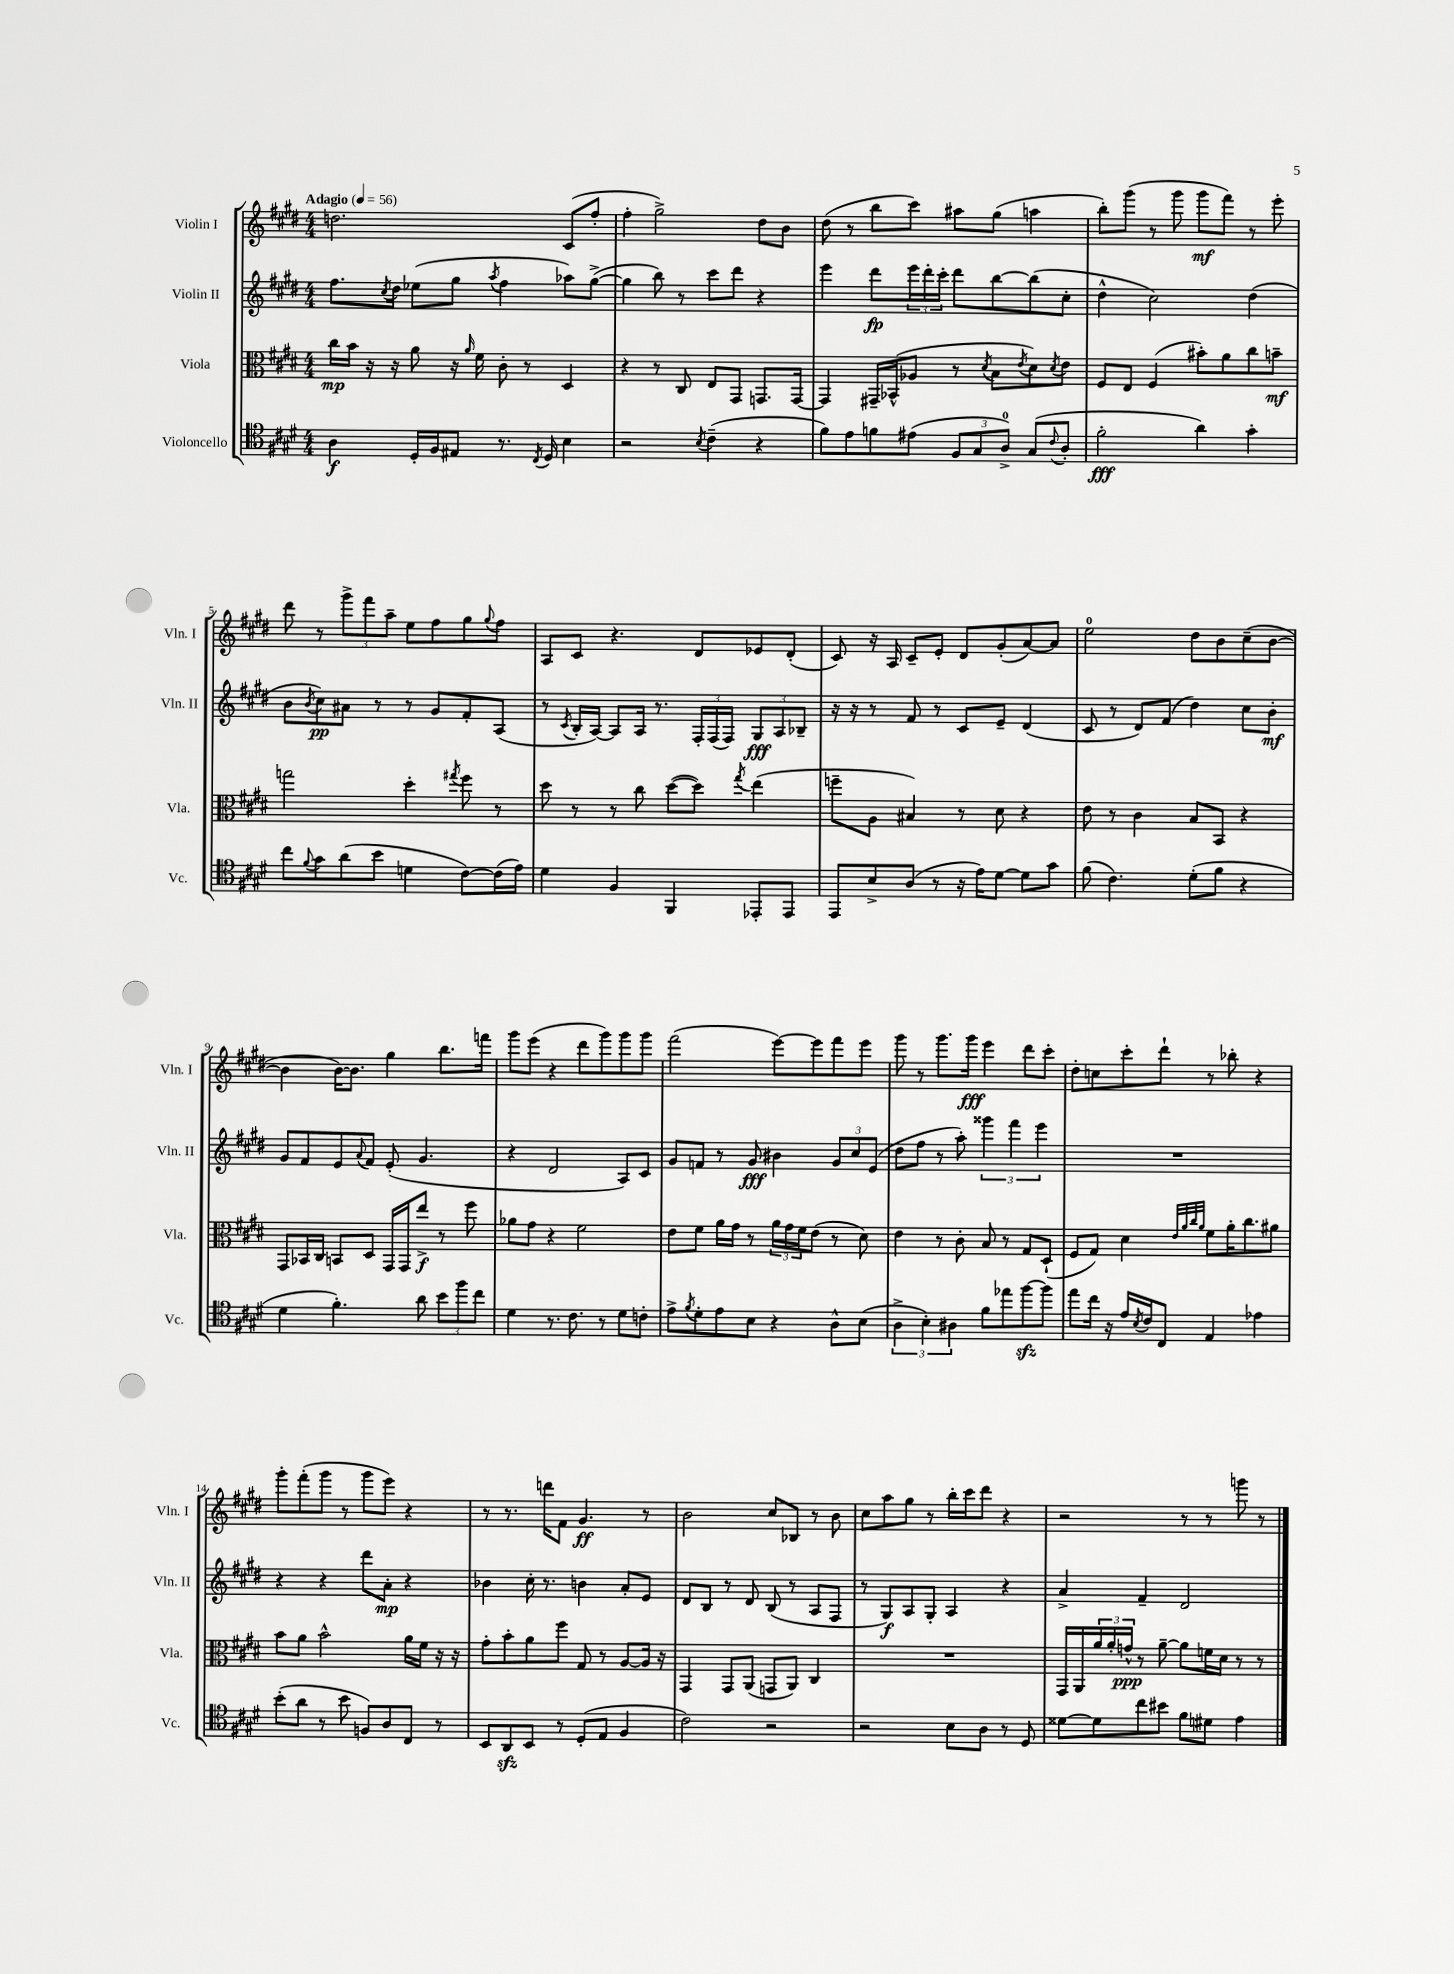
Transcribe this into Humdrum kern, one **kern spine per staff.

**kern	**dynam	**kern	**dynam	**kern	**dynam	**kern	**dynam
*part4	*part4	*part3	*part3	*part2	*part2	*part1	*part1
*staff4	*staff4	*staff3	*staff3	*staff2	*staff2	*staff1	*staff1
*I"Violoncello	*	*I"Viola	*	*I"Violin II	*	*I"Violin I	*
*I'Vc.	*	*I'Vla.	*	*I'Vln. II	*	*I'Vln. I	*
*clefC4	*	*clefC3	*	*clefG2	*	*clefG2	*
*k[f#c#g#d#]	*	*k[f#c#g#d#]	*	*k[f#c#g#d#]	*	*k[f#c#g#d#]	*
*M4/4	*	*M4/4	*	*M4/4	*	*M4/4	*
*MM56	*	*MM56	*	*MM56	*	*MM56	*
=1	=1	=1	=1	=1	=1	=1	=1
!	!	!	!	!	!	!LO:TX:a:B:t=Adagio	!
4A\	f	16cc#\LL	mp	8.ff#\L	.	2.ddn\	.
.	.	16b\JJ	.	.	.	.	.
.	.	16r	.	.	.	.	.
.	.	.	.	8qcc#/	.	.	.
.	.	16r	.	16dd#\Jk	.	.	.
16D#'/LL	.	8a\	.	(8ee-X\L	.	.	.
16F#/J	.	.	.	.	.	.	.
8E#X/J	.	16r	.	8gg#\J	.	.	.
.	.	16qqa/	.	.	.	.	.
.	.	16f#\	.	.	.	.	.
.	.	.	.	8qaa/	.	.	.
8.r	.	8c#'\	.	4ff#\	.	.	.
.	.	8r	.	.	.	.	.
8qC#/	.	.	.	.	.	.	.
16D#/	.	.	.	.	.	.	.
4B\	.	4D#/	.	8aa-X\L)	.	(8c#/L	.
.	.	.	.	([8gg#^\J	.	8ff#'/J	.
=2	=2	=2	=2	=2	=2	=2	=2
2r	.	4r	.	4gg#\]	.	4ff#'\	.
.	.	8r	.	8bb\)	.	2gg#^\)	.
.	.	8C#/	.	8r	.	.	.
8qB/	.	.	.	.	.	.	.
(4c#~\	.	8E/L	.	8ccc#\L	.	.	.
.	.	8GG#/J	.	8ddd#\J	.	.	.
4r	.	8.GGn/L	.	4r	.	8dd#\L	.
.	.	.	.	.	.	8b\J	.
.	.	[16GG/Jk	.	.	.	.	.
=3	=3	=3	=3	=3	=3	=3	=3
8f#\L)	.	4GG/]	.	4eee\	.	(8dd#\	.
8e\	.	.	.	.	.	8r	.
8fn\	.	16GG#X~/LL	.	8ddd#\L	fp	8bb\L	.
.	.	(16BB-X^^/J	.	.	.	.	.
(8e#X\J	.	8A-X/J	.	24eee\L	.	8ccc#\J)	.
.	.	.	.	24ddd#'\	.	.	.
.	.	.	.	24ccc#'\JJ	.	.	.
12F#/L	.	8r	.	8ddd#\L	.	8aa#X\L	.
12G#/	.	.	.	.	.	.	.
.	.	8qd#/	.	.	.	.	.
.	.	8B\L	.	[8bb\	.	(8gg#\J	.
12A^/J)	.	.	.	.	.	.	.
.	.	8qe/	.	.	.	.	.
(8G#/L	.	8d#\)	.	(8bb\]	.	4aan\	.
8qqc#/	.	8qd#/	.	.	.	.	.
8A'/J	.	8e\J	.	8cc#'\J	.	.	.
=4	=4	=4	=4	=4	=4	=4	=4
2f#'\	fff	8F#/L	.	4dd#^^\	.	8bb'\L)	.
.	.	8E/J	.	.	.	(8ggg#\J	.
.	.	(4F#/	.	2cc#\)	.	8r	.
.	.	.	.	.	.	8ggg#\	.
4a\)	.	8b#X'\L)	.	.	.	8ggg#\L	mf
.	.	8a\	.	.	.	8fff#\J)	.
4g#'\	.	8cc#\	.	(4dd#\	.	8r	.
.	.	8bn~\J	mf	.	.	8eee'\	.
!!LO:LB:g=z
=5	=5	=5	=5	=5	=5	=5	=5
8cc#\L	.	2ggn\	.	8b\L	.	8ddd#\	.
8qqf#/	.	.	.	8qb/	.	.	.
8g#\	.	.	.	8cc#\)	pp	8r	.
(8a\	.	.	.	8a#X\J	.	12ggg#^\L	.
.	.	.	.	.	.	12fff#\	.
8b\J	.	.	.	8r	.	.	.
.	.	.	.	.	.	12aa~\J	.
4dn\	.	4dd#'\	.	8r	.	8ee\L	.
.	.	.	.	8g#/L	.	8ff#\	.
.	.	8qgg#X/	.	.	.	.	.
[8c#\L)	.	8ff#\	.	8f#'/	.	8gg#\	.
.	.	.	.	.	.	8qqgg#/	.
(16c#\L]	.	8r	.	(8A/J	.	8ff#\J	.
16e\JJ)	.	.	.	.	.	.	.
=6	=6	=6	=6	=6	=6	=6	=6
4d#\	.	8dd#\	.	8r	.	8A/L	.
.	.	.	.	8qc#/	.	.	.
.	.	8r	.	16B'/LL	.	8c#/J	.
.	.	.	.	[16A/JJ)	.	.	.
4F#/	.	8r	.	8A/L]	.	4.r	.
.	.	8cc#\	.	16A/Jk	.	.	.
.	.	.	.	8.r	.	.	.
4FF#/	.	([8dd#\L	.	.	.	.	.
.	.	8dd#\J])	.	24F#'/LL	.	8d#/L	.
.	.	.	.	(24F#/	.	.	.
.	.	.	.	24F#/JJ)	.	.	.
.	.	8qgg#/	.	.	.	.	.
8EE-X'/L	.	(4ee\	.	12G#/L	fff	8e-X/	.
.	.	.	.	12A/	.	.	.
8EE-/J	.	.	.	.	.	(8d#'/J	.
.	.	.	.	12B-X~/J	.	.	.
=7	=7	=7	=7	=7	=7	=7	=7
8EE/L	.	8ffn~\L	.	16r	.	8c#/)	.
.	.	.	.	16r	.	.	.
8B^/	.	8A\J	.	8r	.	16r	.
.	.	.	.	.	.	16A/	.
(8A/J	.	4B#X/)	.	8f#/	.	8c#~/L	.
8r	.	.	.	8r	.	8e'/J	.
16r	.	8r	.	8c#/L	.	8d#/L	.
16e\KL)	.	.	.	.	.	.	.
[8d#\J	.	8d#\	.	8e~/J	.	(8g#'/	.
8d#\L]	.	4r	.	(4d#/	.	[8a/)	.
8g#\J	.	.	.	.	.	8a/J]	.
=8	=8	=8	=8	=8	=8	=8	=8
(8f#\	.	8e\	.	8c#/	.	2ee\	.
4.c#\)	.	8r	.	8r	.	.	.
.	.	4c#\	.	8d#/L)	.	.	.
.	.	.	.	(8f#/J	.	.	.
(8d#'\L	.	8B/L	.	4dd#\)	.	8dd#\L	.
8f#\J	.	8BB/J	.	.	.	8b\	.
4r	.	4r	.	8cc#\L	.	(8cc#~\	.
.	.	.	.	8b'\J	mf	[8b\J	.
!!LO:LB:g=z
=9	=9	=9	=9	=9	=9	=9	=9
4d#\	.	8GG#/L	.	8g#/L	.	4b\]	.
.	.	16BB-X/L	.	8f#/	.	.	.
.	.	16C#/JJ	.	.	.	.	.
4.f#'\)	.	8BBn/L	.	8e/	.	[16b\KL)	.
.	.	.	.	.	.	8.b\J]	.
.	.	.	.	8qqa/	.	.	.
.	.	8D#/J	.	8f#/J	.	.	.
.	.	16GG#/LL	.	(8e'/	.	4gg#\	.
.	.	16GG#/J	.	.	.	.	.
8a\	.	8ee^/J	f	4.g#/	.	.	.
12b\L	.	8r	.	.	.	8.bb\L	.
12ff#\	.	.	.	.	.	.	.
.	.	8ff#\	.	.	.	.	.
12cc#\J	.	.	.	.	.	.	.
.	.	.	.	.	.	16fffn\Jk	.
=10	=10	=10	=10	=10	=10	=10	=10
4d#\	.	8a-X\L	.	4r	.	8ggg#\L	.
.	.	8g#\J	.	.	.	(8eee\J	.
8.r	.	4r	.	2d#/	.	4r	.
8.c#\	.	.	.	.	.	.	.
.	.	2f#\	.	.	.	8ddd#\L	.
8r	.	.	.	.	.	8ggg#\)	.
8d#\L	.	.	.	8A/L)	.	8ggg#\	.
8cn'\J	.	.	.	8c#/J	.	8ggg#\J	.
=11	=11	=11	=11	=11	=11	=11	=11
8e^\L	.	8e\L	.	8g#/L	.	(2fff#\	.
8qf#/	.	.	.	.	.	.	.
8d#'\	.	8f#\J	.	8fn/J	.	.	.
8e\	.	16a\LL	.	8r	.	.	.
.	.	16g#\JJ	.	.	.	.	.
8B\J	.	8r	.	8g#/	fff	.	.
4r	.	24a\LL	.	4b#X\	.	[8eee\L)	.
.	.	24g#\	.	.	.	.	.
.	.	24f#\J	.	.	.	.	.
.	.	(8e\J	.	.	.	8eee\]	.
8A^^\L	.	8r	.	12g#/L	.	8fff#\	.
.	.	.	.	12cc#/	.	.	.
(8B\J	.	8d#\)	.	.	.	8eee\J	.
.	.	.	.	(12e/J	.	.	.
=12	=12	=12	=12	=12	=12	=12	=12
6A^\	.	4e\	.	8dd#\L	.	8ggg#\	.
.	.	.	.	8ff#\J	.	8r	.
6B'\)	.	.	.	.	.	.	.
.	.	8r	.	8r	.	8.ggg#\L	.
6A#X\	.	.	.	.	.	.	.
.	.	8c#'\	.	8aa'\)	.	.	.
.	.	.	.	.	.	16ggg#\Jk	fff
8f#\L	.	8B/	.	6ggg##X\	.	4eee\	.
8ee-X\	.	8r	.	.	.	.	.
.	.	.	.	6fff#\	.	.	.
[8ff#zz\	.	8G#/L	.	.	.	8ddd#\L	.
.	.	.	.	6eee\	.	.	.
8ff#\J]	.	(8D#`/J	.	.	.	8ccc#'\J	.
=13	=13	=13	=13	=13	=13	=13	=13
8ee\L	.	8F#/L	.	1r	.	8dd#'\L	.
16cc#\Jk	.	8G#/J)	.	.	.	8ccn\	.
16r	.	.	.	.	.	.	.
16e/LL	.	4d#\	.	.	.	8ccc#'\	.
8qB/	.	.	.	.	.	.	.
16c#/J	.	.	.	.	.	.	.
8C#/J	.	.	.	.	.	8ddd#`\J	.
.	.	32qqe/LLL	.	.	.	.	.
.	.	32qqa/	.	.	.	.	.
.	.	32qqcc#/	.	.	.	.	.
.	.	32qqa/JJJ	.	.	.	.	.
4E/	.	8f#\L	.	.	.	8r	.
.	.	16a'\K	.	.	.	8bb-X'\	.
.	.	8.cc#\	.	.	.	.	.
4e-X\	.	.	.	.	.	4r	.
.	.	8a#X\J	.	.	.	.	.
!!LO:LB:g=z
=14	=14	=14	=14	=14	=14	=14	=14
(8b'\L	.	8b\L	.	4r	.	8ggg#'\L	.
8a\J	.	8a\J	.	.	.	(8fff#'\	.
8r	.	2b^^\	.	4r	.	8ggg#\J	.
8b\	.	.	.	.	.	8r	.
8Fn/L)	.	.	.	8ddd#\L	.	8ggg#\L	.
8A/	.	.	.	8a'\J	mp	8eee\J)	.
8C#/J	.	16a\LL	.	4r	.	4r	.
.	.	16f#\JJ	.	.	.	.	.
8r	.	16r	.	.	.	.	.
.	.	16r	.	.	.	.	.
=15	=15	=15	=15	=15	=15	=15	=15
8BB/L	.	8g#'\L	.	4b-X\	.	8r	.
8AAzz/	.	8b'\	.	.	.	8.r	.
8BB/J	.	8a\	.	16cc#'\	.	.	.
.	.	.	.	8.r	.	16dddn\KL	.
8r	.	8ff#\J	.	.	.	8f#\J	.
(8D#'/L	.	8G#/	.	4bn\	.	4.g#/	ff
8E/J	.	8r	.	.	.	.	.
4F#/	.	[8A/L	.	8a'/L	.	.	.
.	.	16A/Jk]	.	8e/J	.	8r	.
.	.	16r	.	.	.	.	.
=16	=16	=16	=16	=16	=16	=16	=16
2c#\)	.	4GG#/	.	8d#/L	.	2b\	.
.	.	.	.	8B/J	.	.	.
.	.	8GG#/L	.	8r	.	.	.
.	.	(8AA/J	.	8d#/	.	.	.
2r	.	8GGn/L	.	(8B/	.	8cc#/L	.
.	.	8AA/J)	.	8r	.	8B-X/J	.
.	.	4C#/	.	8A/L	.	8r	.
.	.	.	.	8F#/J	.	8b\	.
=17	=17	=17	=17	=17	=17	=17	=17
2r	.	1r	.	8r	.	8cc#\L	.
.	.	.	.	8G#/L)	f	8aa\	.
.	.	.	.	8A/	.	8gg#\J	.
.	.	.	.	8G#'/J	.	8r	.
8B\L	.	.	.	4A/	.	16bb'\LL	.
.	.	.	.	.	.	16ccc#\J	.
8A\J	.	.	.	.	.	8ddd#\J	.
8r	.	.	.	4r	.	4r	.
8D#/	.	.	.	.	.	.	.
=18	=18	=18	=18	=18	=18	=18	=18
[8d##X\L	.	16GG#/LL	.	4a^/	.	2r	.
.	.	16AA/	.	.	.	.	.
8d##\]	.	24a/	.	.	.	.	.
.	.	24a'/	.	.	.	.	.
.	.	24gn^^/JJ	ppp	.	.	.	.
8cc#\	.	8r	.	4f#~/	.	.	.
8b#X\J	.	[8a~\	.	.	.	.	.
8f#\L	.	8a\L]	.	2d#/	.	8r	.
8d#X\J	.	16fn\L	.	.	.	8r	.
.	.	16d#\JJ	.	.	.	.	.
4e\	.	8r	.	.	.	8gggn\	.
.	.	8r	.	.	.	8r	.
==	==	==	==	==	==	==	==
*-	*-	*-	*-	*-	*-	*-	*-
